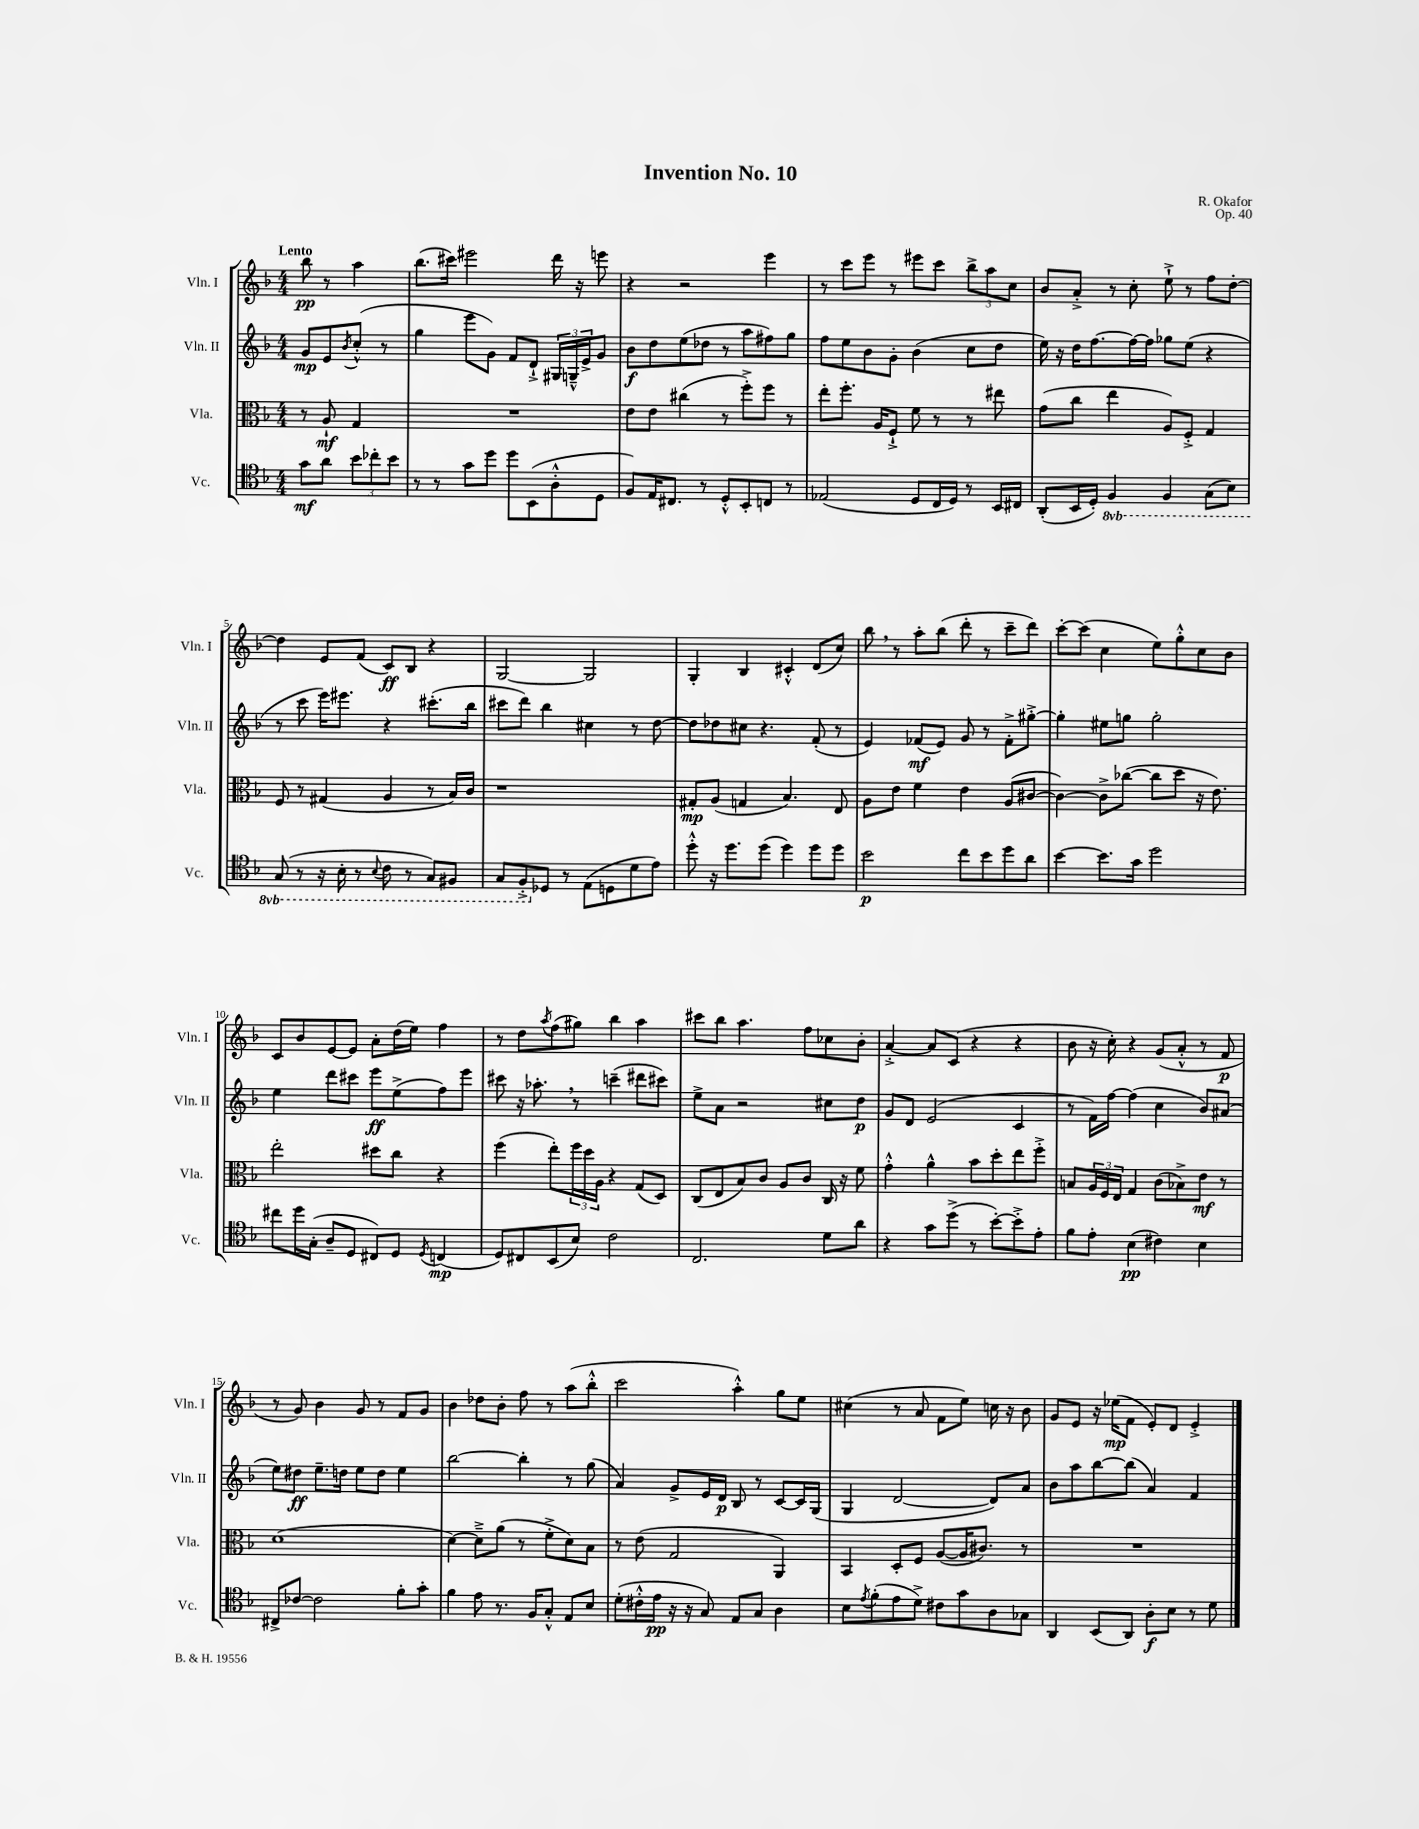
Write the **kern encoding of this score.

**kern	**dynam	**kern	**dynam	**kern	**dynam	**kern	**dynam
*part4	*part4	*part3	*part3	*part2	*part2	*part1	*part1
*staff4	*staff4	*staff3	*staff3	*staff2	*staff2	*staff1	*staff1
*I"Vc.	*	*I"Vla.	*	*I"Vln. II	*	*I"Vln. I	*
*I'Vc.	*	*I'Vla.	*	*I'Vln. II	*	*I'Vln. I	*
*clefC4	*	*clefC3	*	*clefG2	*	*clefG2	*
*k[b-]	*	*k[b-]	*	*k[b-]	*	*k[b-]	*
*M4/4	*	*M4/4	*	*M4/4	*	*M4/4	*
=	=	=	=	=	=	=	=
!	!	!	!	!	!	!LO:TX:a:B:t=Lento	!
8g\L	mf	8r	.	8g/L	mp	8bb-\	pp
8a\J	.	8A`/	mf	8e/	.	8r	.
.	.	.	.	8qb-/	.	.	.
12b-\L	.	4G/	.	(8cc'^^/J	.	4aa\	.
12cc-X'\	.	.	.	.	.	.	.
.	.	.	.	8r	.	.	.
12b-\J	.	.	.	.	.	.	.
=1	=1	=1	=1	=1	=1	=1	=1
8r	.	1r	.	4gg\	.	(8.bb-\L	.
8r	.	.	.	.	.	.	.
.	.	.	.	.	.	16ccc#X\Jk)	.
8g\L	.	.	.	8eee\L	.	2eee#X\	.
8dd\J	.	.	.	8g\J)	.	.	.
8dd\L	.	.	.	8f/L	.	.	.
(8BB-\	.	.	.	8d`^/J	.	.	.
8A'^^\	.	.	.	24G#X/LL	.	16ddd\	.
.	.	.	.	24Gn~^^/	.	.	.
.	.	.	.	.	.	16r	.
.	.	.	.	24e^/J	.	.	.
8D\J	.	.	.	8g/J	.	8eeen\	.
=2	=2	=2	=2	=2	=2	=2	=2
8F/L)	.	8e\L	.	8b-\L	f	4r	.
16E/K	.	8e\J	.	8dd\	.	.	.
8.C#X/J	.	.	.	.	.	.	.
.	.	(4cc#X\	.	(8ee\	.	2r	.
8r	.	.	.	8dd-X\J	.	.	.
8D'^^/L	.	8r	.	8r	.	.	.
8BB-'/	.	8ff'^\L)	.	8aa\L	.	.	.
8Cn/J	.	8ff\J	.	8ff#X\)	.	4eee\	.
8r	.	8r	.	8gg\J	.	.	.
=3	=3	=3	=3	=3	=3	=3	=3
(2E-X/	.	8ee'\L	.	8ff\L	.	8r	.
.	.	8.ff'\J	.	8ee\	.	8ccc\L	.
.	.	.	.	8b-\	.	8eee\J	.
.	.	16A/KL	.	.	.	.	.
.	.	8F`^/J	.	8g'\J	.	8r	.
8D/L	.	8f\	.	(4b-\	.	8eee#X\L	.
16C/L	.	8r	.	.	.	8ccc\J	.
16D/JJ)	.	.	.	.	.	.	.
8r	.	8r	.	8cc\L	.	12bb-^\L	.
.	.	.	.	.	.	12aa\	.
16BB-/LL	.	8ee#X\	.	8dd\J	.	.	.
.	.	.	.	.	.	12cc\J	.
16C#X/JJ	.	.	.	.	.	.	.
=4	=4	=4	=4	=4	=4	=4	=4
(8AA'/L	.	(8g\L	.	16ee\)	.	8b-/L	.
.	.	.	.	16r	.	.	.
16BB-/L	.	8cc\J	.	16dd\KL	.	8a'^/J	.
16D'/JJ)	.	.	.	[8.ff\	.	.	.
*8ba	*	*	*	*	*	*	*
4FF/	.	4ee\	.	.	.	8r	.
.	.	.	.	16ff\L_	.	8cc'\	.
.	.	.	.	16ff\JJ]	.	.	.
4FF/	.	8A/L)	.	8gg-X\L	.	8ee`^\	.
.	.	8F'^/J	.	(8ee\J	.	8r	.
(8GG\L	.	4G/	.	4r	.	8ff\L	.
8BB-\J)	.	.	.	.	.	[8dd'\J	.
!!LO:LB:g=z
=5	=5	=5	=5	=5	=5	=5	=5
(8GG/	.	8F/	.	8r	.	4dd\]	.
8r	.	8r	.	8ccc\	.	.	.
16r	.	(4G#X/	.	16eee\KL)	.	8e/L	.
16BB-'\	.	.	.	8.eee#X\J	.	.	.
8r	.	.	.	.	.	(8f/J	.
8qqBB-/	.	.	.	.	.	.	.
8C\	.	4A/	.	4r	.	8c/L)	ff
8r	.	.	.	.	.	8B-/J	.
8GG/L)	.	8r	.	(8.ccc#X'\L	.	4r	.
8FF#X/J	.	16B-/LL)	.	.	.	.	.
.	.	16c/JJ	.	16bb-\Jk	.	.	.
=6	=6	=6	=6	=6	=6	=6	=6
8GG/L	.	1r	.	8ccc#X\L	.	[2G/	.
8FF'^/	.	.	.	8ddd\J)	.	.	.
*X8ba	*	*	*	*	*	*	*
8D-X/J	.	.	.	4bb-\	.	.	.
8r	.	.	.	.	.	.	.
(8E\L	.	.	.	4cc#X\	.	2G/]	.
8Dn\	.	.	.	.	.	.	.
8d\	.	.	.	8r	.	.	.
8e\J)	.	.	.	[8dd\	.	.	.
=7	=7	=7	=7	=7	=7	=7	=7
8dd'^^\	.	8G#X'/L	mp	8dd\L]	.	4G'/	.
16r	.	(8A/J	.	8dd-X\	.	.	.
8.dd\L	.	.	.	.	.	.	.
.	.	4Gn/	.	8cc#X\J	.	4B-/	.
(8dd\J	.	.	.	4.r	.	.	.
4dd\)	.	4.B-/)	.	.	.	4c#X'^^/	.
8dd\L	.	.	.	(8f'/	.	(8d/L	.
8dd\J	.	8E/	.	8r	.	8cc/J)	.
=8	=8	=8	=8	=8	=8	=8	=8
2b-\	p	8A\L	.	4e/)	.	8bb-,\	.
.	.	8e\J	.	.	.	8r	.
.	.	4f\	.	(8f-X/L	mf	8aa'\L	.
.	.	.	.	8e/J)	.	(8bb-\J	.
8cc\L	.	4e\	.	8g/	.	8ddd'\	.
8b-\	.	.	.	8r	.	8r	.
8dd\	.	(8A/L	.	8f-'^\L	.	8ccc~\L	.
8a\J	.	[8c#X/J	.	[8gg#X'^\J	.	8ddd\J)	.
=9	=9	=9	=9	=9	=9	=9	=9
[4b-\	.	4c#\_)	.	4gg#'\]	.	[8ccc'\L	.
.	.	.	.	.	.	(8ccc\J]	.
8.b-\L]	.	8c#^\L]	.	8ee#X\L	.	4cc\	.
.	.	([8cc-X\J	.	8ggn\J	.	.	.
16g\Jk	.	.	.	.	.	.	.
2dd\	.	8cc-\L]	.	2gg'\	.	8ee\L)	.
.	.	8dd\J	.	.	.	8gg'^^\	.
.	.	16r	.	.	.	8cc\	.
.	.	8.e\)	.	.	.	.	.
.	.	.	.	.	.	8b-\J	.
!!LO:LB:g=z
=10	=10	=10	=10	=10	=10	=10	=10
8cc#X\L	.	2ee'\	.	4ee\	.	8c/L	.
16dd\L	.	.	.	.	.	8b-/	.
(16G'\JJ	.	.	.	.	.	.	.
8A~/L	.	.	.	8ddd\L	.	[8e/	.
8D/J	.	.	.	8ccc#X\J	.	8e/J]	.
8C#X/L)	.	8dd#X\L	.	8eee\L	ff	8a'\L	.
8D/J	.	8cc\J	.	(8ee^\	.	(16dd\L	.
.	.	.	.	.	.	16ee\JJ)	.
8qD/	.	.	.	.	.	.	.
(4Cn/	mp	4r	.	8ff\)	.	4ff\	.
.	.	.	.	8eee\J	.	.	.
=11	=11	=11	=11	=11	=11	=11	=11
8D/L)	.	(4ff\	.	8ccc#X\	.	8r	.
8C#X/	.	.	.	16r	.	8dd\L	.
.	.	.	.	8.aa-X',\	.	.	.
.	.	.	.	.	.	8qaa/	.
(8BB-/	.	8ee'\L)	.	.	.	(8ff\	.
8B-/J)	.	24ff\L	.	8r	.	8gg#X\J)	.
.	.	24dd\	.	.	.	.	.
.	.	24A\JJ	.	.	.	.	.
2c\	.	4r	.	(4cccn~\	.	4bb-\	.
.	.	(8G/L	.	8ddd#X\L	.	4aa\	.
.	.	8D/J)	.	8ccc#X\J)	.	.	.
=12	=12	=12	=12	=12	=12	=12	=12
2.C/	.	(8C/L	.	8ee^\L	.	8ccc#X\L	.
.	.	8E/	.	8a\J	.	8bb-\J	.
.	.	8B-/)	.	2r	.	4.aa\	.
.	.	8c/J	.	.	.	.	.
.	.	8A/L	.	.	.	.	.
.	.	8c/J	.	.	.	8ff\L	.
8d\L	.	16C/	.	8cc#X\L	.	8cc-X\	.
.	.	16r	.	.	.	.	.
8a\J	.	8f\	.	8dd\J	p	8b-'\J	.
=13	=13	=13	=13	=13	=13	=13	=13
4r	.	4g'^^\	.	8g/L	.	[4a'^/	.
.	.	.	.	8d/J	.	.	.
8g\L	.	4a^^\	.	(2e/	.	8a/L]	.
(8dd^\J	.	.	.	.	.	(8c/J	.
8r	.	8b-\L	.	.	.	4r	.
[8b-'\L)	.	8dd'\	.	.	.	.	.
8b-'^\]	.	8ee\	.	4c/	.	4r	.
8e'\J	.	8ff'^\J	.	.	.	.	.
=14	=14	=14	=14	=14	=14	=14	=14
8f\L	.	8Bn/L	.	8r	.	8b-\	.
8e'\J	.	24A/L	.	16f\LL)	.	16r	.
.	.	24F/	.	.	.	.	.
.	.	.	.	[16ff\JJ	.	16cc'\)	.
.	.	24E/JJ	.	.	.	.	.
(4B-\	pp	4G/	.	(4ff\]	.	4r	.
4c#X\)	.	(8c\L	.	4cc\	.	(8g/L	.
.	.	8B-X^\)	.	.	.	8a'^^/J	.
4B-\	.	8e\J	mf	8b-/L)	.	8r	.
.	.	8r	.	(8a#X/J	.	8f/	p
!!LO:LB:g=z
=15	=15	=15	=15	=15	=15	=15	=15
8C#X^/L	.	(1d	.	8ee\L)	.	8r	.
[8c-X/J	.	.	.	8dd#X\J	ff	8g/)	.
2c-\]	.	.	.	8.ee~\L	.	4b-\	.
.	.	.	.	16ddn\Jk	.	.	.
.	.	.	.	8ee\L	.	8g/	.
.	.	.	.	8dd\J	.	8r	.
8f'\L	.	.	.	4ee\	.	8f/L	.
8g'\J	.	.	.	.	.	8g/J	.
=16	=16	=16	=16	=16	=16	=16	=16
4f\	.	[4d\)	.	[2bb-\	.	4b-\	.
8e\	.	8d~^\L]	.	.	.	8dd-X\L	.
8.r	.	(8a\J	.	.	.	8b-'\J	.
.	.	8r	.	4bb-'\]	.	8ff\	.
16F/KL	.	.	.	.	.	.	.
8G'^^/J	.	8f'^\L	.	.	.	8r	.
8E/L	.	8d\)	.	8r	.	(8aa\L	.
8B-/J	.	8B-\J	.	(8gg\	.	8bb-'^^\J	.
=17	=17	=17	=17	=17	=17	=17	=17
(8d'\L	.	8r	.	4a/)	.	2ccc\	.
16c#X'^^\L	.	(8e\	.	.	.	.	.
16e\JJ	pp	.	.	.	.	.	.
16r	.	2G/	.	8g^/L	.	.	.
16r	.	.	.	.	.	.	.
8G/)	.	.	.	16e/L	.	.	.
.	.	.	.	16d/JJ	p	.	.
8E/L	.	.	.	8B-/	.	4aa'^^\)	.
8G/J	.	.	.	8r	.	.	.
4A\	.	4AA/)	.	[8c/L	.	8gg\L	.
.	.	.	.	16c/L]	.	8ee\J	.
.	.	.	.	(16G/JJ	.	.	.
=18	=18	=18	=18	=18	=18	=18	=18
8B-\L	.	4BB-/	.	4G/	.	(4cc#X\	.
8qe/	.	.	.	.	.	.	.
(8f'\	.	.	.	.	.	.	.
8e\	.	8D'/L	.	[2d/	.	8r	.
8d^\J)	.	8F/J	.	.	.	8a/	.
8c#X\L	.	([8A/L	.	.	.	8f\L	.
8g\	.	16A/K]	.	.	.	8ee\J)	.
.	.	8.c#X/J)	.	.	.	.	.
8A\	.	.	.	8d/L])	.	16ccn\	.
.	.	.	.	.	.	16r	.
8G-X\J	.	8r	.	8a/J	.	8b-\	.
=19	=19	=19	=19	=19	=19	=19	=19
4AA/	.	1r	.	8b-\L	.	8g/L	.
.	.	.	.	8aa\	.	8e/J	.
(8BB-/L	.	.	.	[8bb-\	.	16r	.
.	.	.	.	.	.	(16ee-X\KL	mp
8AA/J)	.	.	.	(8bb-\J]	.	8f\J	.
8A'\L	f	.	.	4a/)	.	8e'/L)	.
8B-\J	.	.	.	.	.	8d/J	.
8r	.	.	.	4f/	.	4e'^/	.
8d\	.	.	.	.	.	.	.
==	==	==	==	==	==	==	==
*-	*-	*-	*-	*-	*-	*-	*-
